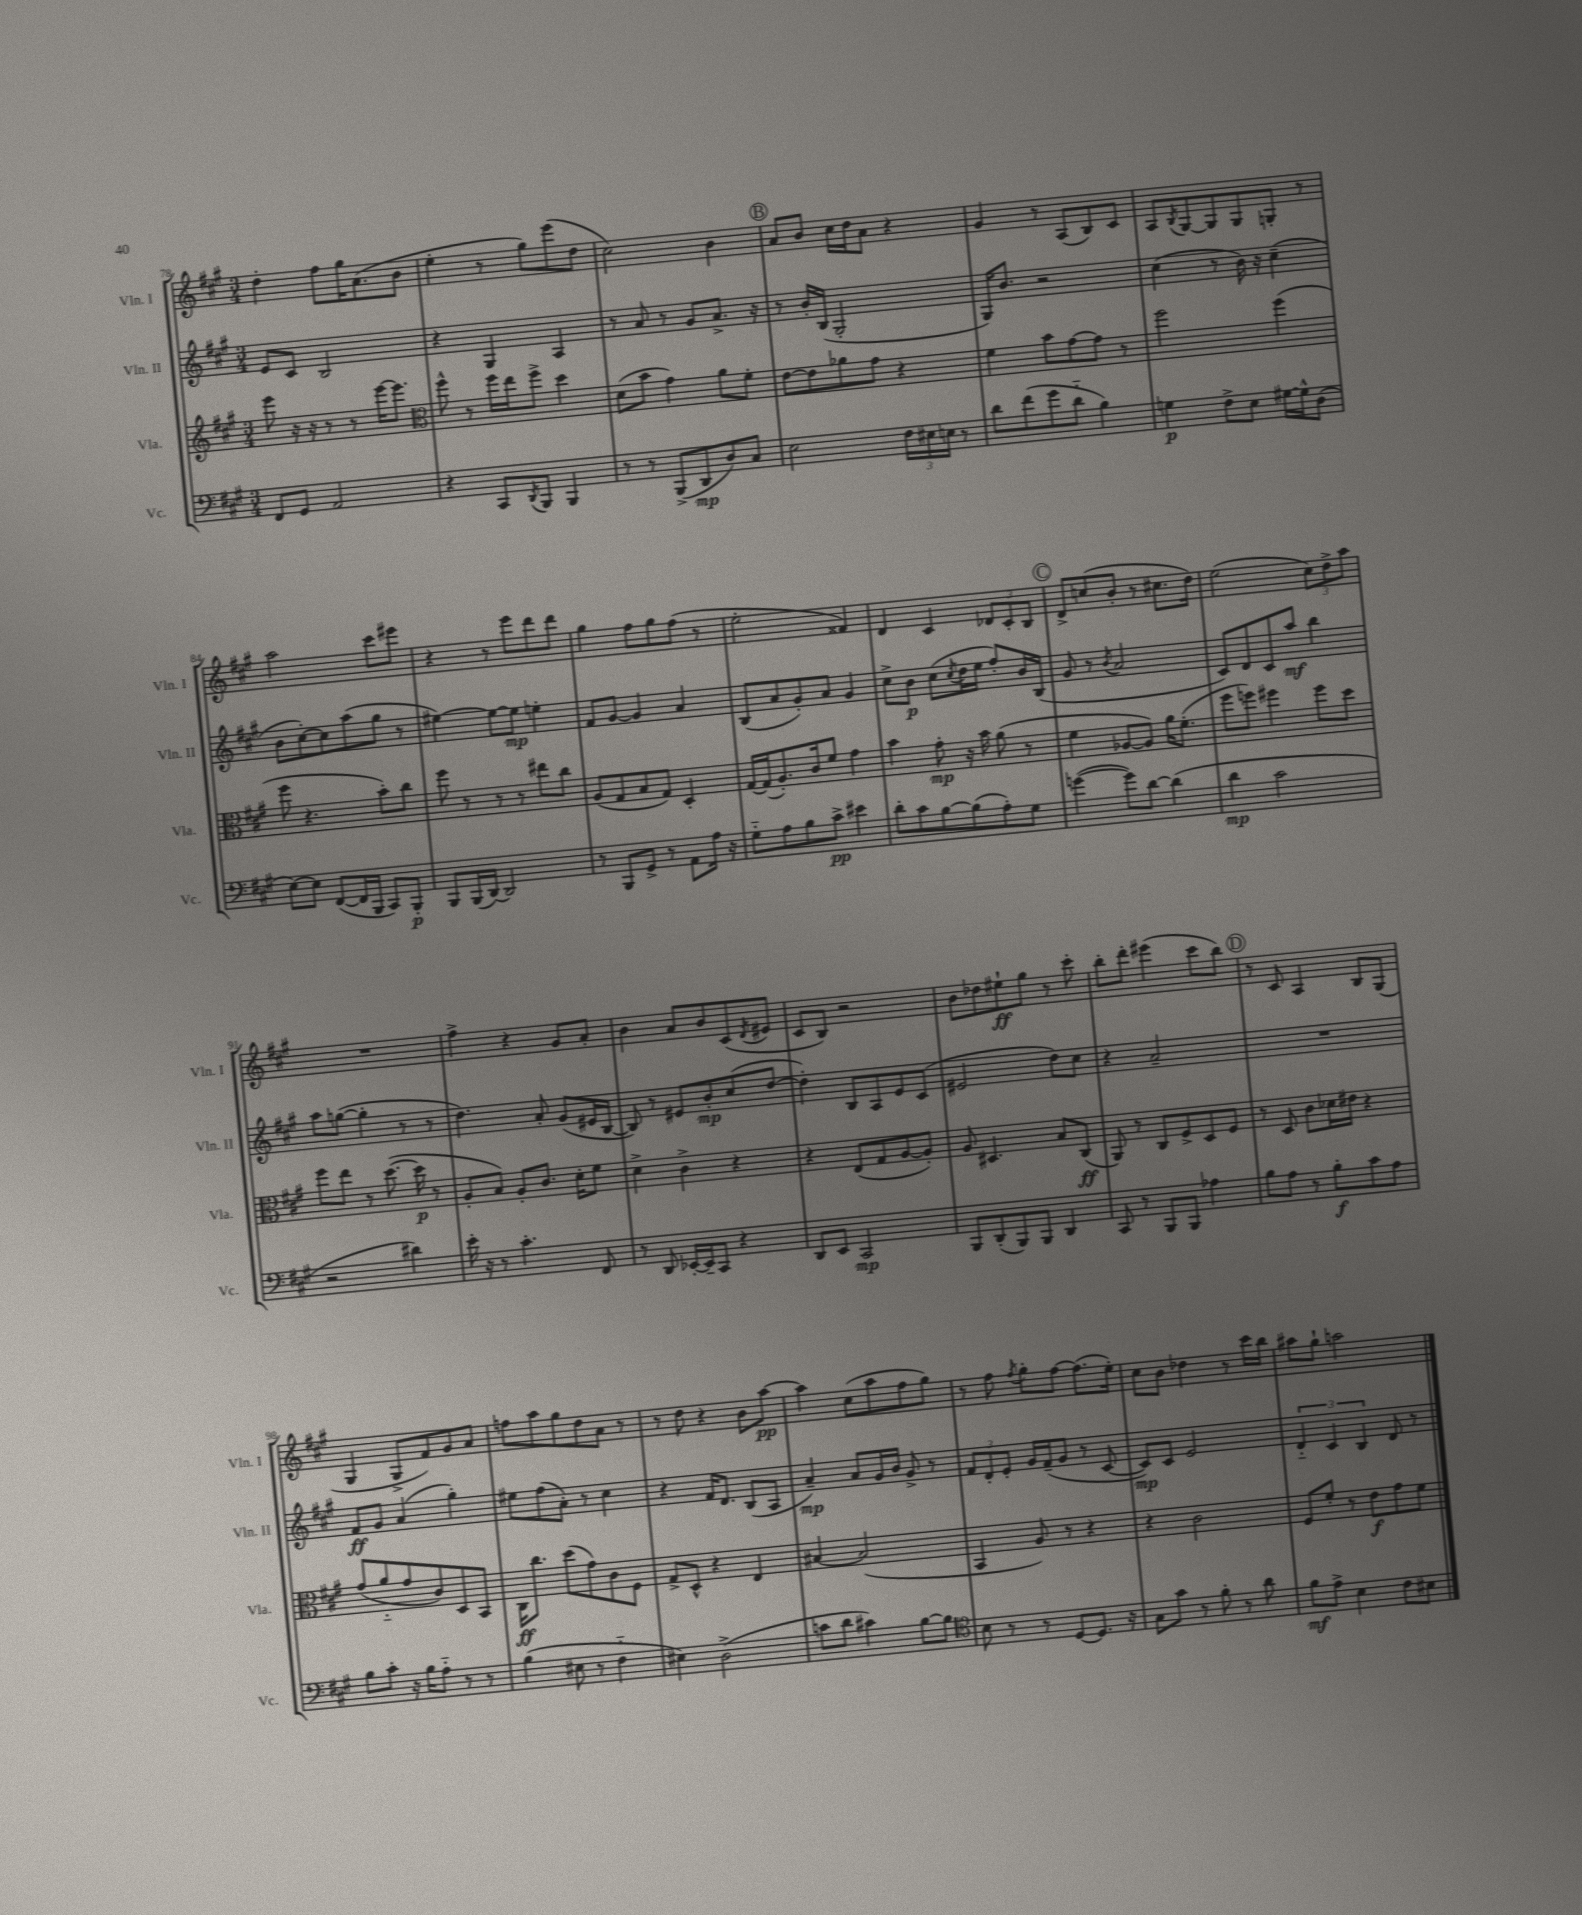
<<
\new StaffGroup <<
\new Staff = "s0" \with { instrumentName = "Vln. I" shortInstrumentName = "Vln. I" } {
    \clef treble \key a \major \numericTimeSignature \time 3/4
    d''4-. fis''8 gis''16 a'8.( b'8 |
    e''4-. r8 gis''8) e'''8( d''8 |
    cis''2) b'4 |
    \mark \markup { \circle "B" } a'8 b'8 cis''16 d''16 a'8 r4 |
    gis'4 r8 a8( b8) cis'8 |
    a8 \acciaccatura { b8 } gis8~ gis8 gis8 g8-. r8 |
    a''2 cis'''8 eis'''8 |
    r4 r8 e'''8 d'''8 d'''8 |
    gis''4 fis''8 gis''8 fis''8( r8 |
    e''2-. fisis'4) |
    d'4 cis'4 \tuplet 3/2 { des'8 cis'8-. b8 } |
    \mark \markup { \circle "C" } d'8-> c''8( b'8-. r8 cis''8. d''16) |
    e''2( \tuplet 3/2 { cis''8) d''8-> a''8 } |
    R2. |
    fis''4-> r4 gis'8 a'8-. |
    b'4 a'8 b'8 cis'8( \acciaccatura { d'8 } eis'8 |
    cis'8 b8) r2 |
    b'8 des''8 eis''8-!\ff gis''8 r8 cis'''8-. |
    b''8-. d'''8-. eis'''4( cis'''8 b''8) |
    \mark \markup { \circle "D" } r8 cis'8 a4 b8 gis8( |
    gis4 gis8-> fis'8) gis'8 a'8 |
    f''8 a''8 gis''8 d''8 a'8 r8 |
    r8 d''8 r4 b'8 a''8~\pp |
    a''4 cis''8( a''8 fis''8 gis''8) |
    r8 fis''8 \acciaccatura { fis''8 } gis''8-. fis''8~ fis''8.( e''16-.) |
    cis''8 b'8 des''4 r8 cis'''16 b''16 |
    ais''8 gis''8-! a''2 \bar "|." |
}
\new Staff = "s1" \with { instrumentName = "Vln. II" shortInstrumentName = "Vln. II" } {
    \clef treble \key a \major \numericTimeSignature \time 3/4
    e'8 cis'8 b2 |
    r4 gis4 a4 |
    r8 a'8 r8 gis'8 a'8.-> r16 |
    \mark \markup { \circle "B" } r8 b'16-. b16( gis2-. |
    gis16) b'8. r2 |
    cis''4( r8 b'16) r16 cis''4--( |
    b'8 cis''8~-.) cis''8 a''8( gis''8 r8 |
    eis''4~) eis''8~ eis''8\mp e''4-. |
    fis'8 gis'8~ gis'4 a'4 |
    b8( a'8 gis'8-.) a'8 gis'4 |
    cis''8-> b'8\p cis''8( \acciaccatura { cis''8 } d''16 e''16 fis''8-.) b'16 b16( |
    \mark \markup { \circle "C" } gis'8 r8 \acciaccatura { b'8 } a'2 |
    cis'8) d'8 cis'8 a''8\mf b''4 |
    a''8 g''8~( g''4-. r8 r8 |
    d''4.) a'8-. gis'8( eis'16 b16~ |
    b8) r8 eis'8 b'8-.\mp cis''8( d''8~ |
    d''4-.) b8 a8 e'8 cis'8( |
    eis'2 d''8) cis''8 |
    r4 a'2-- |
    \mark \markup { \circle "D" } R2. |
    fis'8\ff gis'8 a'4( gis''4-.) |
    eis''8 fis''8( a'8-.) r8 cis''4 |
    r4 fis'16 d'8. b8( a8 |
    a'4--\mp) a'8 gis'16 b'16 gis'8-> r8 |
    \tuplet 3/2 { fis'8 d'8-. e'8-. } gis'16 fis'16--( gis'8 r8 cis'8~ |
    cis'8\mp) cis'8 e'2 |
    \tuplet 3/2 { d'4-_ cis'4 b4 } d'8 r8 \bar "|." |
}
\new Staff = "s2" \with { instrumentName = "Vla." shortInstrumentName = "Vla." } {
    \clef treble \key a \major \numericTimeSignature \time 3/4
    e'''8 r16 r16 r8 r8 e'''16~ e'''8. |
    \clef alto fis''8-^ r8 fis''16 e''16 fis''8-> d''4 |
    d'8( b'8 gis'4) a'8 fis'8-. |
    \mark \markup { \circle "B" } e'8~ e'8 aes'8 gis'8 r4 |
    fis'4 b'8 gis'8~ gis'8 r8 |
    fis''2 fis''4( |
    fis''8 r4. b'8-.) cis''8 |
    fis''8 r8 r8 r8 eis''8 cis''8 |
    a8( gis8 b8 gis8) d4-. |
    gis16~ gis16( a8.-.) cis'16 fis'8 gis'4 |
    b'4 gis'8-.\mp r16 b'16 a'8( r8 |
    \mark \markup { \circle "C" } fis'4 aes8~ aes8) a'16 fis'8.-.( |
    fis''8 f''8) fis''4 fis''8 d''8 |
    fis''8 e''8 r8 d''8.~( d''16\p r8 |
    a8-. b8) a8-. cis'8. d'16-. fis'8 |
    d'4-> cis'4-> r4 |
    r4 e8( gis8 a8~ a8-.) |
    a8 dis4. b8 cis8\ff( |
    a,8) r8 cis8 fis8-> d8 fis8 |
    \mark \markup { \circle "D" } r8 d8 cis'8 des'16 eis'16 r4 |
    gis'8( a'8-_ gis'8 cis'8) d8 b,8 |
    cis16\ff cis''8. d''8( gis'8) cis'8 fis8 |
    gis8-> d8-^ r4 e4 |
    bis4~ bis2( |
    b,4 a8) r8 r4 |
    r4 cis'2 |
    fis8 fis'8-. r8 e'8\f gis'8 fis'8 \bar "|." |
}
\new Staff = "s3" \with { instrumentName = "Vc." shortInstrumentName = "Vc." } {
    \clef bass \key a \major \numericTimeSignature \time 3/4
    fis,8 gis,8 a,2 |
    r4 cis,8 \acciaccatura { d,8 } b,,8 b,,4 |
    r8 r8 b,,8->( d,8\mp d8) cis8 |
    \mark \markup { \circle "B" } e2 \tuplet 3/2 { fis16 eis16 e16 } r8 |
    d'8 fis'8( gis'8 d'8-_ b4) |
    g4\p fis8-> e8 gis16~ gis16-^ d8( |
    e8~) e8 fis,8~( fis,16 b,,16 cis,8) b,,8-.\p |
    b,,8 b,,16( d,16~) d,2 |
    r8 b,,8 gis,8-> r8 a,8 a16 r16 |
    gis8-_ a8 b8 cis'8->\pp eis'4 |
    d'8-. cis'8 b8~ b8( a8-.) gis8 |
    \mark \markup { \circle "C" } g'4~( g'8) d'8~ d'4( |
    d'4\mp cis'2 |
    r2 dis'4) |
    e'16-. r16 r8 cis'4.-. fis,8 |
    r8 d,8 ees,16~-. ees,16-- cis,8 r4 |
    d,8 e,8 cis,2\mp |
    b,,8 d,8-.( b,,8) b,,8 d,4 |
    cis,8 r8 b,,8 b,,8 aes4 |
    \mark \markup { \circle "D" } b8 a8 r8 b8-.\f cis'8 a8 |
    b8 cis'8-. r16 b16 a8-_ r8 r8 |
    b4( eis8 r8 fis4-_ |
    eis4) d2->( |
    c'8 d'8 cis'4) b8~ b8 |
    \clef tenor b8 r8 r8 d8~ d8. r16 |
    gis8 gis'8 r8 fis'8-. r8 a'8 |
    fis'8\mf e'8-> b4 cis'8 bis8 \bar "|." |
}
>>
>>
\layout { \context { \Score currentBarNumber = #78 } }
